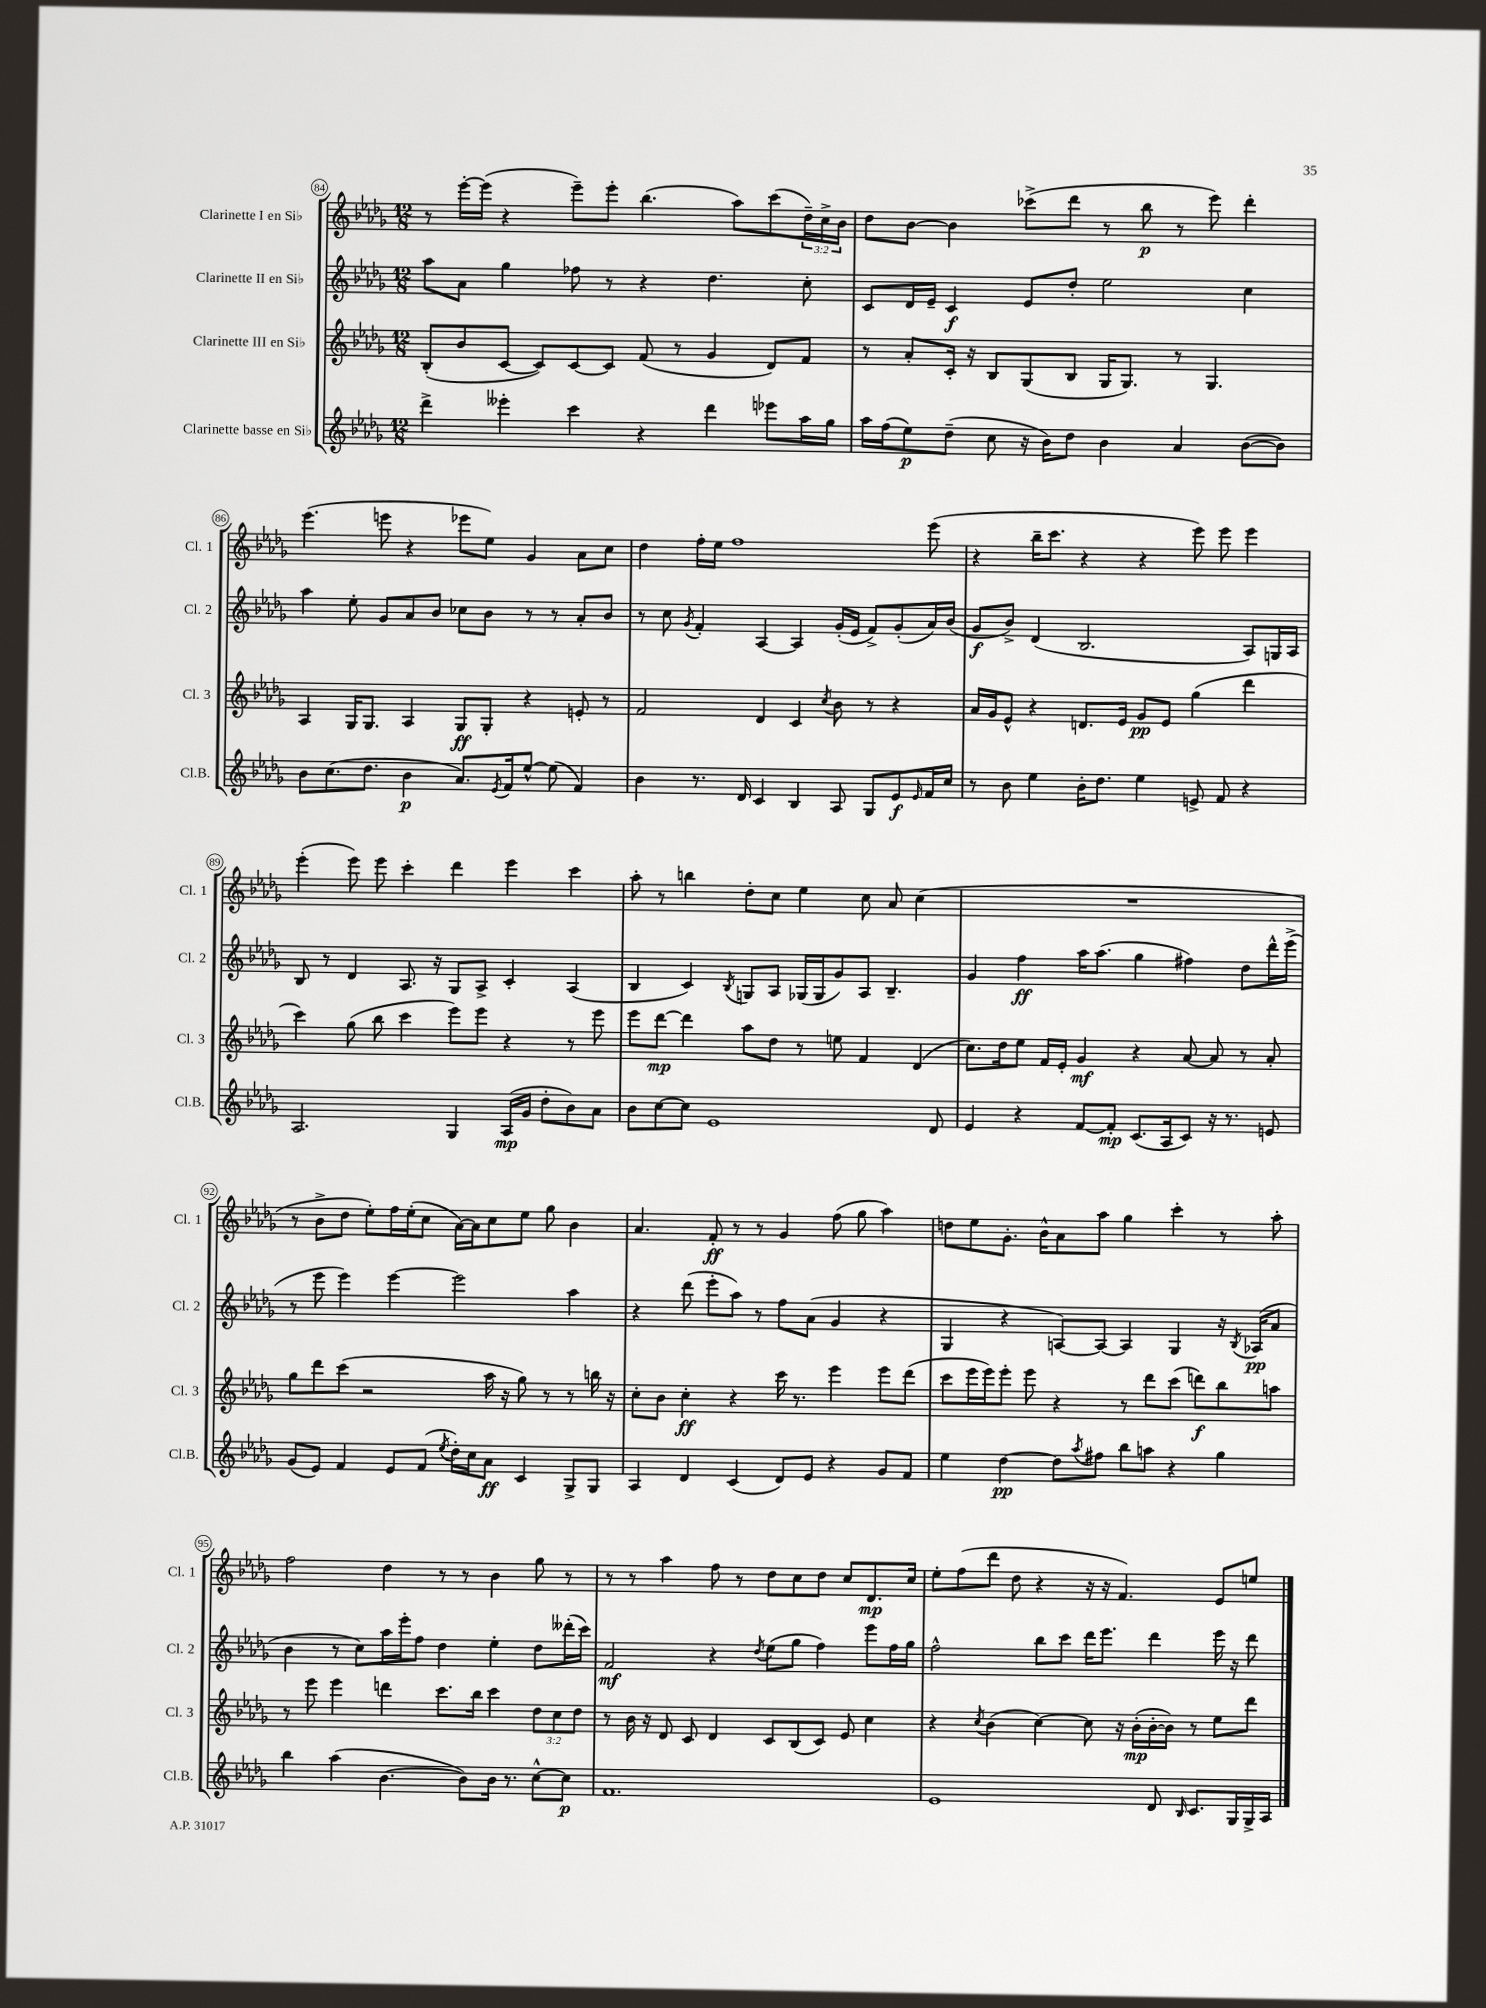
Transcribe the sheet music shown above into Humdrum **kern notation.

**kern	**kern	**kern	**kern
*staff4	*staff3	*staff2	*staff1
*clefG2	*clefG2	*clefG2	*clefG2
*k[b-e-a-d-g-]	*k[b-e-a-d-g-]	*k[b-e-a-d-g-]	*k[b-e-a-d-g-]
*M12/8	*M12/8	*M12/8	*M12/8
4ddd-^	(8B-'	8aa-	8r
.	8b-	8a-	[16eee-'
.	.	.	(16eee-]
4eee--'	[8c	4gg-	4r
.	8c])	.	.
4ccc	[8c	8ff-	8eee-~)
.	8c]	8r	8eee-'
4r	(8f	4r	(4.bb-
.	8r	.	.
4ddd-	4g-	4.dd-	.
.	.	.	8aa-)
8eee-	8d-)	.	(8ccc
16aa-	8f	8cc'	24dd-~)
.	.	.	24cc^
16gg-	.	.	.
.	.	.	24b-
=	=	=	=
16aa-	8r	8c	8dd-
(16ff	.	.	.
8ee-)	8a-'	16d-	[8b-
.	.	16e-~	.
(8dd-~	16c'	4c	4b-]
.	16r	.	.
8cc	8B-	.	.
16r	(8G-	8e-	(8ccc-^
16b-)	.	.	.
8dd-	8B-	8dd-'	8ddd-
4b-	16G-	2ee-	8r
.	8.G-)	.	.
.	.	.	8bb-
4a-	8r	.	8r
.	4.G-	.	8eee-)
([8b-	.	4cc	4ddd-'
8b-])	.	.	.
=	=	=	=
8b-	4A-	4aa-	(4.eee-
(8.cc	.	.	.
.	16G-	8ee-'	.
8.dd-	8.G-	.	.
.	.	8g-	8eee
4b-	4A-	8a-	4r
.	.	8b-	.
8.a-)	8G-	8cc-	8eee-
.	8G-'	8b-	8ee-)
8qe-	.	.	.
16f	.	.	.
[8ee-^^	4r	8r	4g-
(8ee-]	.	8r	.
4f)	8e'	8a-'	8a-
.	8r	8b-	8cc
=	=	=	=
4b-	2f	8r	4dd-
.	.	8cc	.
.	.	8qg-	.
8.r	.	4f'	16ff'
.	.	.	16ee-
.	.	.	1ff
16d-	.	.	.
4c	4d-	[4A-	.
4B-	4c	4A-]	.
.	8qcc	.	.
8A-	8b-	(16g-'	.
.	.	16e-	.
8G-	8r	8f^)	.
8e-	4r	(8g-'	.
16qqe-	.	.	.
16f	.	16a-)	(8eee-
16cc	.	(16b-	.
=	=	=	=
8r	16a-	8g-	4r
.	16g-	.	.
8b-	8e-^^	8b-^)	.
4ee-	4r	(4d-	16bb-~
.	.	.	8.ccc
16b-'	8.d	2.B-	4r
8.dd-	.	.	.
.	16e-	.	.
4ee-	8g-	.	4r
.	8e-	.	.
8e^	(4gg-	.	8eee-)
8f	.	.	8eee-
4r	4ddd-	8A-)	4eee-
.	.	16G	.
.	.	16A-	.
=	=	=	=
2.A-	4ccc)	8B-	(4eee-'
.	.	8r	.
.	(8gg-	4d-	8eee-)
.	8bb-	.	8eee-
.	4ccc	8.A-	4ccc'
.	.	16r	.
4G-	8eee-)	8G-	4ddd-
.	8eee-	8A-^	.
(16A-	4r	4c'	4eee-
16g-	.	.	.
8dd-'	.	.	.
8b-)	8r	(4A-	4ccc
8a-	8eee-	.	.
=	=	=	=
8b-	8eee-	4B-	8aa-'
[8cc	[8ddd-	.	8r
8cc]	4ddd-]	4c)	4bb
1e-	.	.	.
.	.	8qB-	.
.	8aa-	8G	8dd-'
.	8dd-	8A-	8cc
.	8r	(16G-	4ee-
.	.	16G-	.
.	8ee	8g-)	.
.	4f	8A-	8cc
.	.	4.B-~	8a-
.	(4d-	.	(4cc
8d-	.	.	.
=	=	=	=
4e-	8.cc)	4g-	1.r
.	16dd-	.	.
4r	8ee-	4ff	.
.	16f	.	.
.	16e-'	.	.
[8f	4g-	16aa-	.
.	.	(8.aa-	.
8f']	.	.	.
(8.c	4r	4gg-	.
16A-	.	.	.
8c)	[8a-	4ff#)	.
16r	8a-]	.	.
8.r	.	.	.
.	8r	8dd-	.
8e	8a-'	16ddd-^^	.
.	.	(16eee-^	.
=	=	=	=
(8g-	8gg-	8r	8r
8e-)	8ddd-	8eee-	8b-^
4f	(8ccc	4eee-)	8dd-
.	2r	.	8ee-')
8e-	.	[4eee-	16ff
.	.	.	(16ee-'
(8f	.	.	8cc
8qee-	.	.	.
16dd-')	.	2eee-]	[16a-)
16cc	.	.	16a-]
8a-	16aa-	.	8cc
.	16r	.	.
4c	8gg-)	.	8ee-
.	8r	.	8gg-
8G-^	8r	4aa-	4b-
8G-	16bb	.	.
.	16r	.	.
=	=	=	=
4A-	8cc'	4r	4.a-
.	8b-	.	.
4d-	4cc'	(8ddd-	.
.	.	8eee-'	8f'
(4c	4r	8aa-)	8r
.	.	8r	8r
8d-)	16ccc	8ff	4g-
.	8.r	.	.
8e-	.	(8a-	.
4r	4eee-	4g-	(8ff
.	.	.	8gg-
8g-	8eee-	4r	4aa-)
8f	(8ddd-	.	.
=	=	=	=
4ee-	8ccc	4G-	8dd
.	16eee-	.	8ee-
.	16eee-)	.	.
[4dd-	8eee-'	4r	8.g-'
.	8eee-	.	.
.	.	.	16b-^^
8dd-]	4r	[8A)	8a-
8qaa-	.	.	.
8ff#	.	8A_	8aa-
8bb-	8r	4A]	4gg-
8aa	8ddd-	.	.
4r	(8ccc	4G-	4ccc'
.	8ddd)	.	.
4gg-	8bb-	16r	8r
.	.	8qB-	.
.	.	(16A-	.
.	8aa	8a-	8aa-'
=	=	=	=
4bb-	8r	4b-	2ff
.	8eee-	.	.
(4aa-	4eee-	8r	.
.	.	8cc)	.
[4.b-	4ddd	16aa-	4dd-
.	.	16eee-'	.
.	.	8ff	.
.	8.ccc	4dd-	8r
8b-])	.	.	8r
.	16bb-	.	.
16b-	4ccc	4ee-'	4b-
8.r	.	.	.
[8cc^^	12dd-	8dd-	8gg-
.	12cc	.	.
8cc]	.	(16ddd--'	8r
.	12dd-	.	.
.	.	16ccc)	.
=	=	=	=
1.f	8r	2f	8r
.	16b-	.	8r
.	16r	.	.
.	8d-	.	4aa-
.	8c	.	.
.	4d-	4r	8ff
.	.	.	8r
.	.	8qdd-	.
.	8c	(8ee-	8dd-
.	(8B-	8gg-	8cc
.	8c)	4ff)	8dd-
.	8e-	.	8cc
.	4cc	8eee-	8.d-
.	.	16ff	.
.	.	16gg-	16cc
=	=	=	=
1e-	4r	2ff^^	8ee-'
.	.	.	(8ff
.	8qcc	.	.
.	(4b-	.	8ddd-
.	.	.	8dd-
.	[4cc)	8bb-	4r
.	.	8ccc	.
.	8cc]	16ddd-	16r
.	.	8.eee-	16r
.	16r	.	4.f)
.	(16b-'	.	.
8d-	[16b-'	4ddd-	.
.	16b-])	.	.
16qqB-	.	.	.
8.c	8r	.	.
.	8ee-	16eee-	8e-
16G-	.	16r	.
16G-^	8ddd-	8ddd-	8ee
16A-	.	.	.
==	==	==	==
*-	*-	*-	*-
